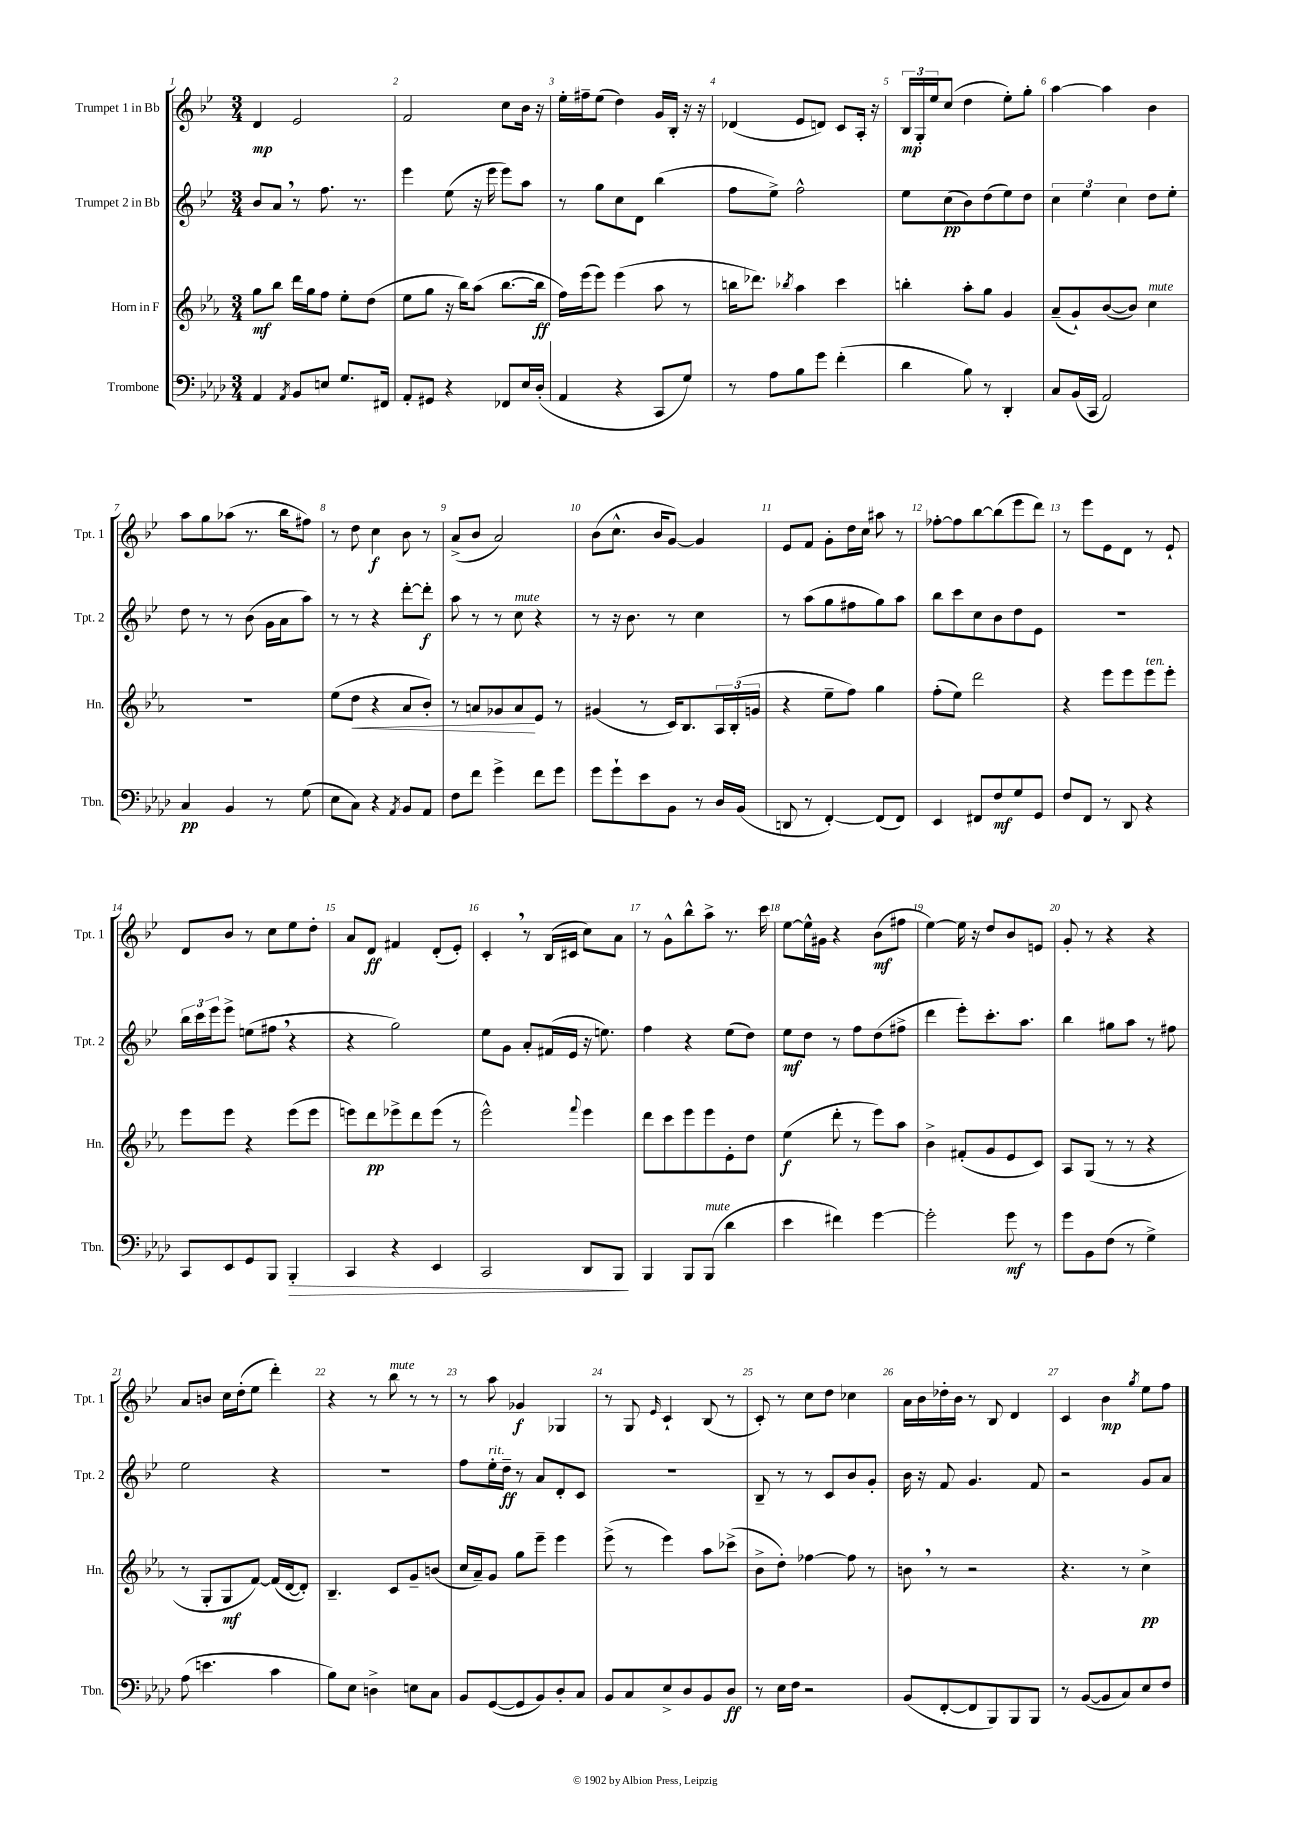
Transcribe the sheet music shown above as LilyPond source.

<<
\new StaffGroup <<
\new Staff = "s0" \with { instrumentName = "Trumpet 1 in Bb" shortInstrumentName = "Tpt. 1" } {
    \clef treble \key bes \major \numericTimeSignature \time 3/4
    d'4\mp ees'2 |
    f'2 c''8 bes'16 r16 |
    ees''16-. fis''16-- ees''8( d''4) g'16 bes16-. r16 r16 |
    des'4( ees'8 d'8) c'8 a16-. r16 |
    \tuplet 3/2 { bes16\mp g16-. ees''16 } c''8( d''4 ees''8-.) g''8-. |
    a''4~ a''4 bes'4 |
    a''8 g''8 aes''8( r8. bes''16 fis''8) |
    r8 d''8 c''4\f bes'8 r8 |
    a'8->( bes'8 a'2) |
    bes'8( c''8.-^ bes'16 g'8~) g'4 |
    ees'8 f'8 g'8-. d''16 c''16 ais''8 r8 |
    fes''8~-. fes''8 bes''8~ bes''8( ees'''8 d'''8) |
    r8 ees'''8 ees'8 d'8 r8 ees'8-! |
    d'8 bes'8 r8 c''8 ees''8 d''8-. |
    a'8 d'8\ff fis'4 d'8-.( ees'8-.) |
    c'4-. \breathe r8 bes16( cis'16 c''8) a'8 |
    r8 g'8-^ bes''8-^ a''8-> r8. c'''16 |
    ees''8~ ees''16-^ gis'16 r4 bes'8\mf( fis''8 |
    ees''4~) ees''16 r16 d''8 bes'8 e'8 |
    g'8-. r8 r4 r4 |
    a'8 b'8 c''16 d''16-.( ees''8 d'''4-.) |
    r4 r8 bes''8^\markup { \italic "mute" } r8 r8 |
    r8 a''8 ges'4\f ges4 |
    r8 g8 \grace { ees'16 } c'4-! bes8( r8 |
    c'8-.) r8 c''8 d''8 ces''4 |
    a'16 bes'16 des''16-. bes'16 r8 bes8 d'4 |
    c'4 bes'4\mp \acciaccatura { g''8 } ees''8 f''8 \bar "|." |
}
\new Staff = "s1" \with { instrumentName = "Trumpet 2 in Bb" shortInstrumentName = "Tpt. 2" } {
    \clef treble \key bes \major \numericTimeSignature \time 3/4
    bes'8 a'8 \breathe r8 f''8. r8. |
    ees'''4 ees''8( r16 ees'''16 ees'''8) a''8 |
    r8 g''8 c''8 d'8 bes''4( |
    f''8 ees''8->) f''2-^ |
    ees''8 c''8\pp( bes'8) d''8( ees''8) d''8 |
    \tuplet 3/2 { c''4 ees''4 c''4 } d''8 ees''8-. |
    d''8 r8 r8 bes'8( g'16 a'16 a''8) |
    r8 r8 r4 d'''8~-. d'''8-.\f |
    a''8 r8 r8 c''8^\markup { \italic "mute" } r4 |
    r8 r16 bes'8. r8 c''4 |
    r8 a''8( g''8 fis''8 g''8) a''8 |
    bes''8 c'''8 c''8 bes'8 d''8 ees'8 |
    R2. |
    \tuplet 3/2 { bes''16 c'''16 ees'''16 } ees'''8-> e''8( fis''8 \breathe r4 |
    r4 g''2) |
    ees''8 g'8 a'8-. fis'16( ees'16 r16 e''8.) |
    f''4 r4 ees''8( d''8) |
    ees''8\mf d''8 r8 f''8 d''8( fis''8-> |
    d'''4 ees'''8-.) c'''8.-. a''8. |
    bes''4 gis''8 a''8 r8 fis''8 |
    ees''2 r4 |
    R2. |
    f''8 ees''16-.^\markup { \italic "rit." } d''16--\ff r8 a'8 d'8-. c'8 |
    R2. |
    bes8-- r8 r8 c'8 bes'8 g'8-. |
    bes'16 r16 f'8 g'4. f'8 |
    r2 g'8 a'8 \bar "|." |
}
\new Staff = "s2" \with { instrumentName = "Horn in F" shortInstrumentName = "Hn." } {
    \clef treble \key ees \major \numericTimeSignature \time 3/4
    g''8\mf bes''8 d'''16 g''16 f''8 ees''8-. d''8( |
    ees''8 g''8 r16 bes''16) aes''8( bes''8.~ bes''16\ff |
    f''16) ees'''16( ees'''8) ees'''4( aes''8 r8 |
    b''16 des'''8.) \acciaccatura { bes''8 } aes''4 c'''4 |
    b''4-. aes''8-. g''8 g'4 |
    aes'8--( g'8-!) bes'8~( bes'8) c''4^\markup { \italic "mute" } |
    R2. |
    ees''8( d''8\< r4 aes'8 bes'8-.) |
    r8 a'8 ges'8 a'8\! ees'8 r8 |
    gis'4( r8 c'16) bes8. \tuplet 3/2 { aes16 bes16-.( g'16 } |
    r4 ees''8-- f''8) g''4 |
    f''8-.( ees''8) d'''2 |
    r4 ees'''8 ees'''8 ees'''8^\markup { \italic "ten." } ees'''8-. |
    ees'''8 ees'''8 r4 ees'''8( ees'''8 |
    e'''8) d'''8\pp ees'''8-> d'''8 ees'''8( r8 |
    ees'''2-^) \appoggiatura { f'''8 } ees'''4 |
    d'''8 c'''8 ees'''8 ees'''8 ees'8-. d''8 |
    ees''4\f( d'''8-. r8 ees'''8) aes''8 |
    bes'4-> fis'8-.( g'8 ees'8 c'8) |
    aes8 g8( r8 r8 r4 |
    r8 g8-. g8\mf f'8~) f'16( d'16~ d'8-.) |
    bes4.-- c'8 g'8-- b'8( |
    c''16 aes'16--) g'8 g''8 ees'''8-- ees'''4 |
    ees'''8->( r8 ees'''4) aes''8 ces'''8->( |
    bes'8-> d''8-.) fes''4~ fes''8 r8 |
    b'8 \breathe r8 r2 |
    r4. r8 c''4->\pp \bar "|." |
}
\new Staff = "s3" \with { instrumentName = "Trombone" shortInstrumentName = "Tbn." } {
    \clef bass \key aes \major \numericTimeSignature \time 3/4
    aes,4 \acciaccatura { aes,8 } bes,8 e8 g8. fis,16 |
    aes,8-. gis,8 r4 fes,8 ees16 des16-.( |
    aes,4 r4 c,8 g8) |
    r8 aes8 bes8 g'8 f'4-.( |
    des'4 bes8) r8 des,4-. |
    c8 bes,16( c,16 aes,2) |
    c4\pp bes,4 r8 g8( |
    ees8 c8) r4 \acciaccatura { aes,8 } bes,8 aes,8 |
    f8 f'8 g'4-> f'8 g'8 |
    g'8 g'8-! ees'8 bes,8 r8 des16 bes,16( |
    d,8 r8 f,4~-.) f,8( f,8) |
    ees,4 fis,8 f8\mf g8 g,8 |
    f8 f,8 r8 des,8 r4 |
    c,8 ees,8 g,8 bes,,8 bes,,4-.\> |
    c,4 r4 ees,4 |
    c,2 des,8 bes,,8\! |
    bes,,4 bes,,8 bes,,8^\markup { \italic "mute" }( des'4 |
    ees'4 fis'4) g'4~ |
    g'2-. g'8\mf r8 |
    g'8 bes,8 f8( r8 g4->) |
    aes8( e'4. c'4 |
    bes8) ees8 d4-> e8 c8 |
    bes,8 g,8~( g,8 bes,8) des8-. c8 |
    bes,8 c8 ees8-> des8 bes,8 des8\ff |
    r8 ees16 f16 r2 |
    bes,8( f,8~-. f,8 bes,,8) bes,,8 bes,,8 |
    r8 bes,8~( bes,8 c8) ees8 f8 \bar "|." |
}
>>
>>
\layout { \context { \Score \override BarNumber.break-visibility = ##(#f #t #t) barNumberVisibility = #all-bar-numbers-visible } }
